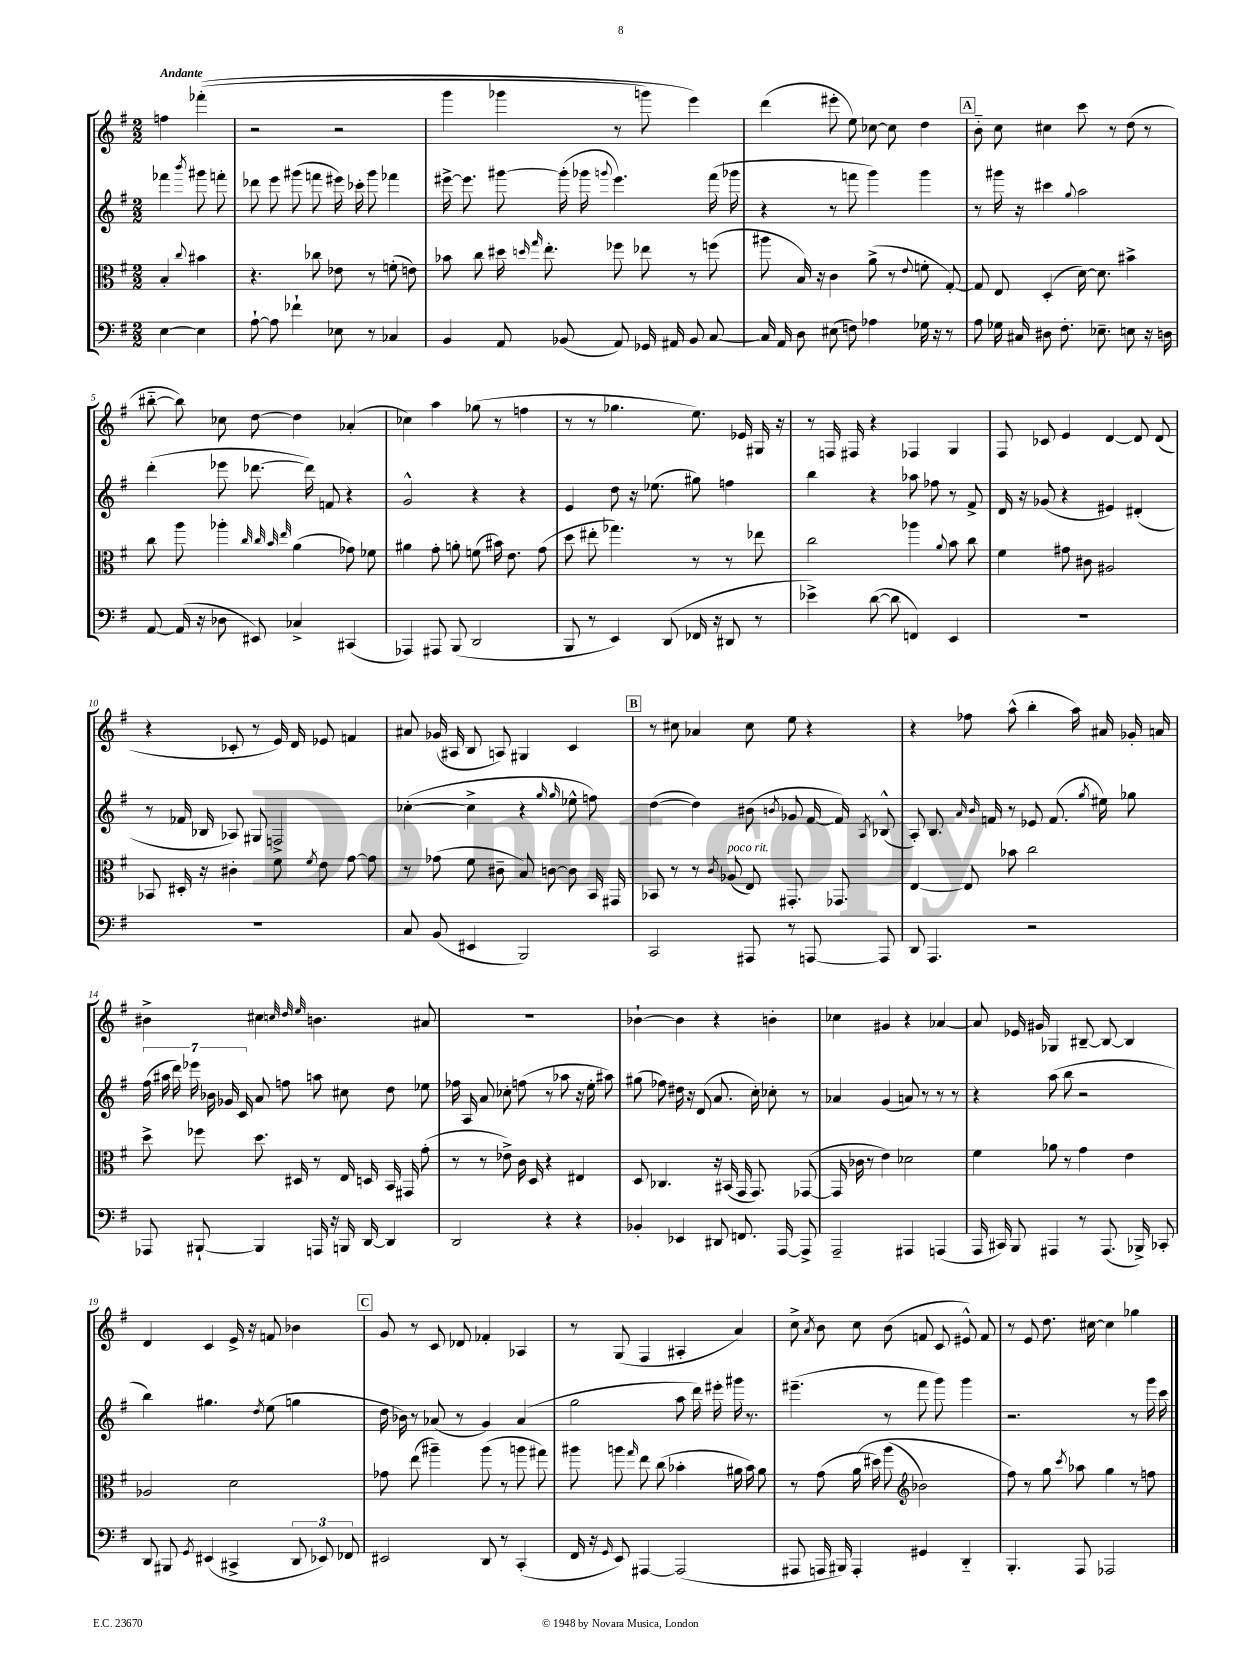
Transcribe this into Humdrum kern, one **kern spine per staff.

**kern	**kern	**kern	**kern
*staff4	*staff3	*staff2	*staff1
*clefF4	*clefC3	*clefG2	*clefG2
*k[f#]	*k[f#]	*k[f#]	*k[f#]
*M2/2	*M2/2	*M2/2	*M2/2
[4E	4B'	4fff-	4ff
.	8qqcc	8qbbb	.
4E]	4b#	8ggg#	&((4fff-'
.	.	8fff'	.
=	=	=	=
[8A`	4.r	8ddd-	2r
8A]	.	8eee	.
4f-`	.	(8ggg#	.
.	8cc-	8fff	.
8E-	8e-	16eee#)	2r
.	.	16ccc-'	.
8r	8r	8ggg#	.
4C-	(8f'	4fff-	.
.	8e)	.	.
=	=	=	=
4BB	8b-	[16eee#^	4ggg
.	.	8.eee#]	.
.	8cc	.	.
8AA	16dd#	[8ggg#	4ggg-
.	16qqdd	.	.
.	16qqgg	.	.
.	8.ee'	.	.
(8BB-	.	(16ggg#']	.
.	.	16ggg-	.
.	.	8qqggg	.
8AA)	8ff-	4.eee#)	8r
16GG-	8ee-	.	8ggg)
16AA#	.	.	.
8BB-	8r	.	4eee&)
[8C	(8ff	(16fff#	.
.	.	16ggg-	.
=	=	=	=
16C]	8aa#	4r	(4ddd
16AA	.	.	.
8D	16B)	.	.
.	16r	.	.
(8E#	4c	8r	8eee#'
8F)	.	8fff	8ee)
4A-	(8a^	4ggg)	[8cc-
.	8r	.	8cc-]
.	8qqe	.	.
16G-	8f'	4ggg	4dd
16r	.	.	.
8r	[8G')	.	.
=	=	=	=
8A	8G]	8r	8b'~
16G-	8E	16ggg#	8cc
16C#	.	16r	.
8D#	(4D'	4ccc#	4cc#
8.F#'	.	.	.
.	.	8qqgg	.
.	[16d)	2aa	8ccc
8.E-~	8.d]	.	.
.	.	.	8r
8E	4b#^	.	(8dd
16r	.	.	8r
16D	.	.	.
=	=	=	=
[8AA	8cc	(4ddd'	[8bb#'~
(16AA]	8aa	.	8bb#])
16r	.	.	.
8D-	4aa-'	8eee-	8cc-
8EE#)	.	[8.ddd-	[8dd
.	32qqcc	.	.
.	32qqcc	.	.
.	32qqb	.	.
.	32qqee	.	.
4C-^	(4a	.	4dd]
.	.	16ddd-])	.
.	.	8f	.
(4CC#	8g-)	4r	(4a-'
.	8f-	.	.
=	=	=	=
4AAA-)	4a#	2g^^	4cc-)
8AAA#	8g'	.	4aa
(8BBB	8a'	.	.
2DD	(8f	4r	(8gg-
.	16b#)	.	8r
.	8.e	.	.
.	.	4r	4ff
.	(8g	.	.
=	=	=	=
8BBB	8dd	4e	8r
8r	8ee#'	.	8r
4EE)	4.gg-)	8dd	4.gg-
.	.	16r	.
.	.	(8.ee-	.
(8DD	.	.	.
16FF-	8r	8gg#)	8.ee)
16r	.	.	.
8DD#	8r	4ff	.
.	.	.	16e-
8r	8ee-	.	16G#
.	.	.	16r
=	=	=	=
4e-^)	2cc	4bb	8r
.	.	.	16F
.	.	.	16F#
([8d	.	4r	4r
8d]	.	.	.
4FF)	4aa-	8aa-	4F-
.	.	8ff-	.
.	8qqa	.	.
4EE	8b	8r	4G
.	8cc	8f#^	.
=	=	=	=
1r	4f#	16d	8F#
.	.	16r	.
.	.	(8g-	8c-
.	8g#	4r	4e
.	8c#	.	.
.	2A#	4e#)	[4d
.	.	(4d#'	8d]
.	.	.	(8d
=	=	=	=
1r	8BB-	8r	4r
.	16D#'	16f-	.
.	16r	16B-	.
.	4c#'	8A-)	8c-'
.	.	8G#	8r
.	8f#	2F^	16e)
.	.	.	16d
.	8qf#	.	.
.	8e	.	8e-
.	[8g	.	4f
.	8g]	.	.
=	=	=	=
8C	8r	([4cc-'	8a#
(8BB	(8g-	.	(16g-
.	.	.	16A#
4EE#	8f#	4cc-^]	8B
.	8c#~	.	8A)
2BBB)	8B)	4r	4G#
.	[8c	.	.
.	.	16qqgg	.
.	.	16qqgg	.
.	8c]	8ee-^^	4c
.	16BB	8ff)	.
.	16GG#	.	.
=	=	=	=
2CC	8BB-	([4dd	8r
.	8r	.	8cc#
.	8r	4dd])	4a-
.	8qc	.	.
.	(8A-	.	.
8AAA#	8E)	(8b#	8cc#
.	.	8qb	.
8r	8.GG#'	8g-	8ee
[8AAA	.	[16f#	4r
.	8.GG-	16f#])	.
.	.	8qA	.
8AAA]	.	(8B-^^	.
=	=	=	=
8DD	[4E	8A')	4r
4.AAA	.	8.B	.
.	8E]	.	8ff-
.	.	16qqa	.
.	.	16qqb	.
.	.	16f	.
.	8b-	8r	(8aa^^
2r	2cc	8e-	4bb'
.	.	(8.f	.
.	.	.	16aa)
.	.	8qgg	.
.	.	16ee#)	16a#
.	.	8gg-	16g-'
.	.	.	16a
=	=	=	=
8AAA-	8dd^	(28ff#	4b#^
.	.	28aa#	.
.	.	28ddd)	.
.	.	28eee-	.
[8BBB#`	8ff-	.	.
.	.	28b-	.
.	.	28g-	.
.	.	28c	.
4BBB#]	8.dd	8a	4cc#
.	.	8ff	.
.	16D#	.	.
.	.	.	32qqcc
.	.	.	32qqdd
.	.	.	32qqee
16AAA	8r	8aa	4.b
16r	.	.	.
16BBB	16E	8cc#	.
[16DD	16D	.	.
4DD]	16BB	8dd	.
.	16GG#	.	.
.	(8g'	8ee-	8a#
=	=	=	=
2DD	8r	16ff-	1r
.	.	16A	.
.	8r	8a	.
.	8e-^)	8cc-'	.
.	16c	(8ff	.
.	16D	.	.
4r	4r	8r	.
.	.	8aa-	.
4r	4E#	16r	.
.	.	16ee'	.
.	.	8aa#)	.
=	=	=	=
4BB-'	8D	(8gg#	[4b-`
.	4.C-	8ff-)	.
4EE-	.	16dd#	4b-]
.	.	16r	.
.	.	(8d	.
8DD#	16r	8.a	4r
.	(16BB#	.	.
8.FF	16GG	.	.
.	8.GG)	16cc')	.
.	.	8cc-'	4b'
[16AAA	.	.	.
8AAA^]	([8GG-	8r	.
=	=	=	=
2AAA~	16GG-]	4a-	4cc-
.	16c-	.	.
.	8r	.	.
.	4e)	(4g	4g#
4AAA#	2d-	8a)	4r
.	.	8r	.
(4AAA	.	8r	[4a-
.	.	8r	.
=	=	=	=
16AAA	4f#	4r	8a-]
16CC#)	.	.	.
8BBB	.	.	16e-
.	.	.	16g#
4AAA#	8a-	(8aa	4G-
.	8r	8bb	.
8r	4g	2r	[8B#~
(8.AAA#	.	.	8B#_
.	4e	.	4B#]
16BBB-^)	.	.	.
8CC-'	.	.	.
=	=	=	=
8DD	2A-	4bb)	4d
8BBB#	.	.	.
8qGG	.	.	.
(4EE#	.	4.gg#	4c
4CC#^	2d	.	16e^
.	.	.	16r
.	.	8qdd	.
.	.	(8ee	8f
12DD	.	4gg	4b-
12EE-)	.	.	.
12FF-	.	.	.
=	=	=	=
2EE#	8g-	16dd	8g
.	.	16b-)	.
.	(8ee	8r	8r
.	4aa#~)	(8a-	8c
.	.	8r	8d-
8DD	(8aa#	4g)	4f-'
8r	8r	.	.
(4CC'	8aa	(4a-	4A-
.	8gg#)	.	.
=	=	=	=
16FF#	8aa#	2gg	8r
16r	.	.	.
16qqGG	.	.	.
8EE)	8aa	.	(8G
.	16qqgg	.	.
[4AAA#	8ee	.	4F#
.	(8cc	.	.
(2AAA#]	4b-'	8aa	4A#'
.	.	16ddd)	.
.	.	16eee#'	.
.	16a#	16ggg#	4a)
.	16b-)	8.r	.
.	8a#	.	.
=	=	=	=
8AAA#	8r	(4.eee#~	8cc^
.	.	.	8qa
16AAA	(8g	.	8b
16BBB#)	.	.	.
4AAA'	&(16a	.	8cc
.	16dd#)	.	.
.	(8aa	8r	(8b
*	*clefG2	*	*
4GG#	2b-)	8fff#	8f
.	.	8ggg)	8c
4DD'~	.	4ggg	8e#^^)
.	.	.	8f
=	=	=	=
4.BBB'	8ff#&)	2.r	8r
.	8r	.	8e
.	8gg	.	8.dd
.	8qccc	.	.
8AAA	8aa-	.	.
.	.	.	[16cc#
2AAA-	4gg	.	4cc#]
.	8r	8r	4gg-
.	8ff	16ggg	.
.	.	16ccc	.
==	==	==	==
*-	*-	*-	*-
